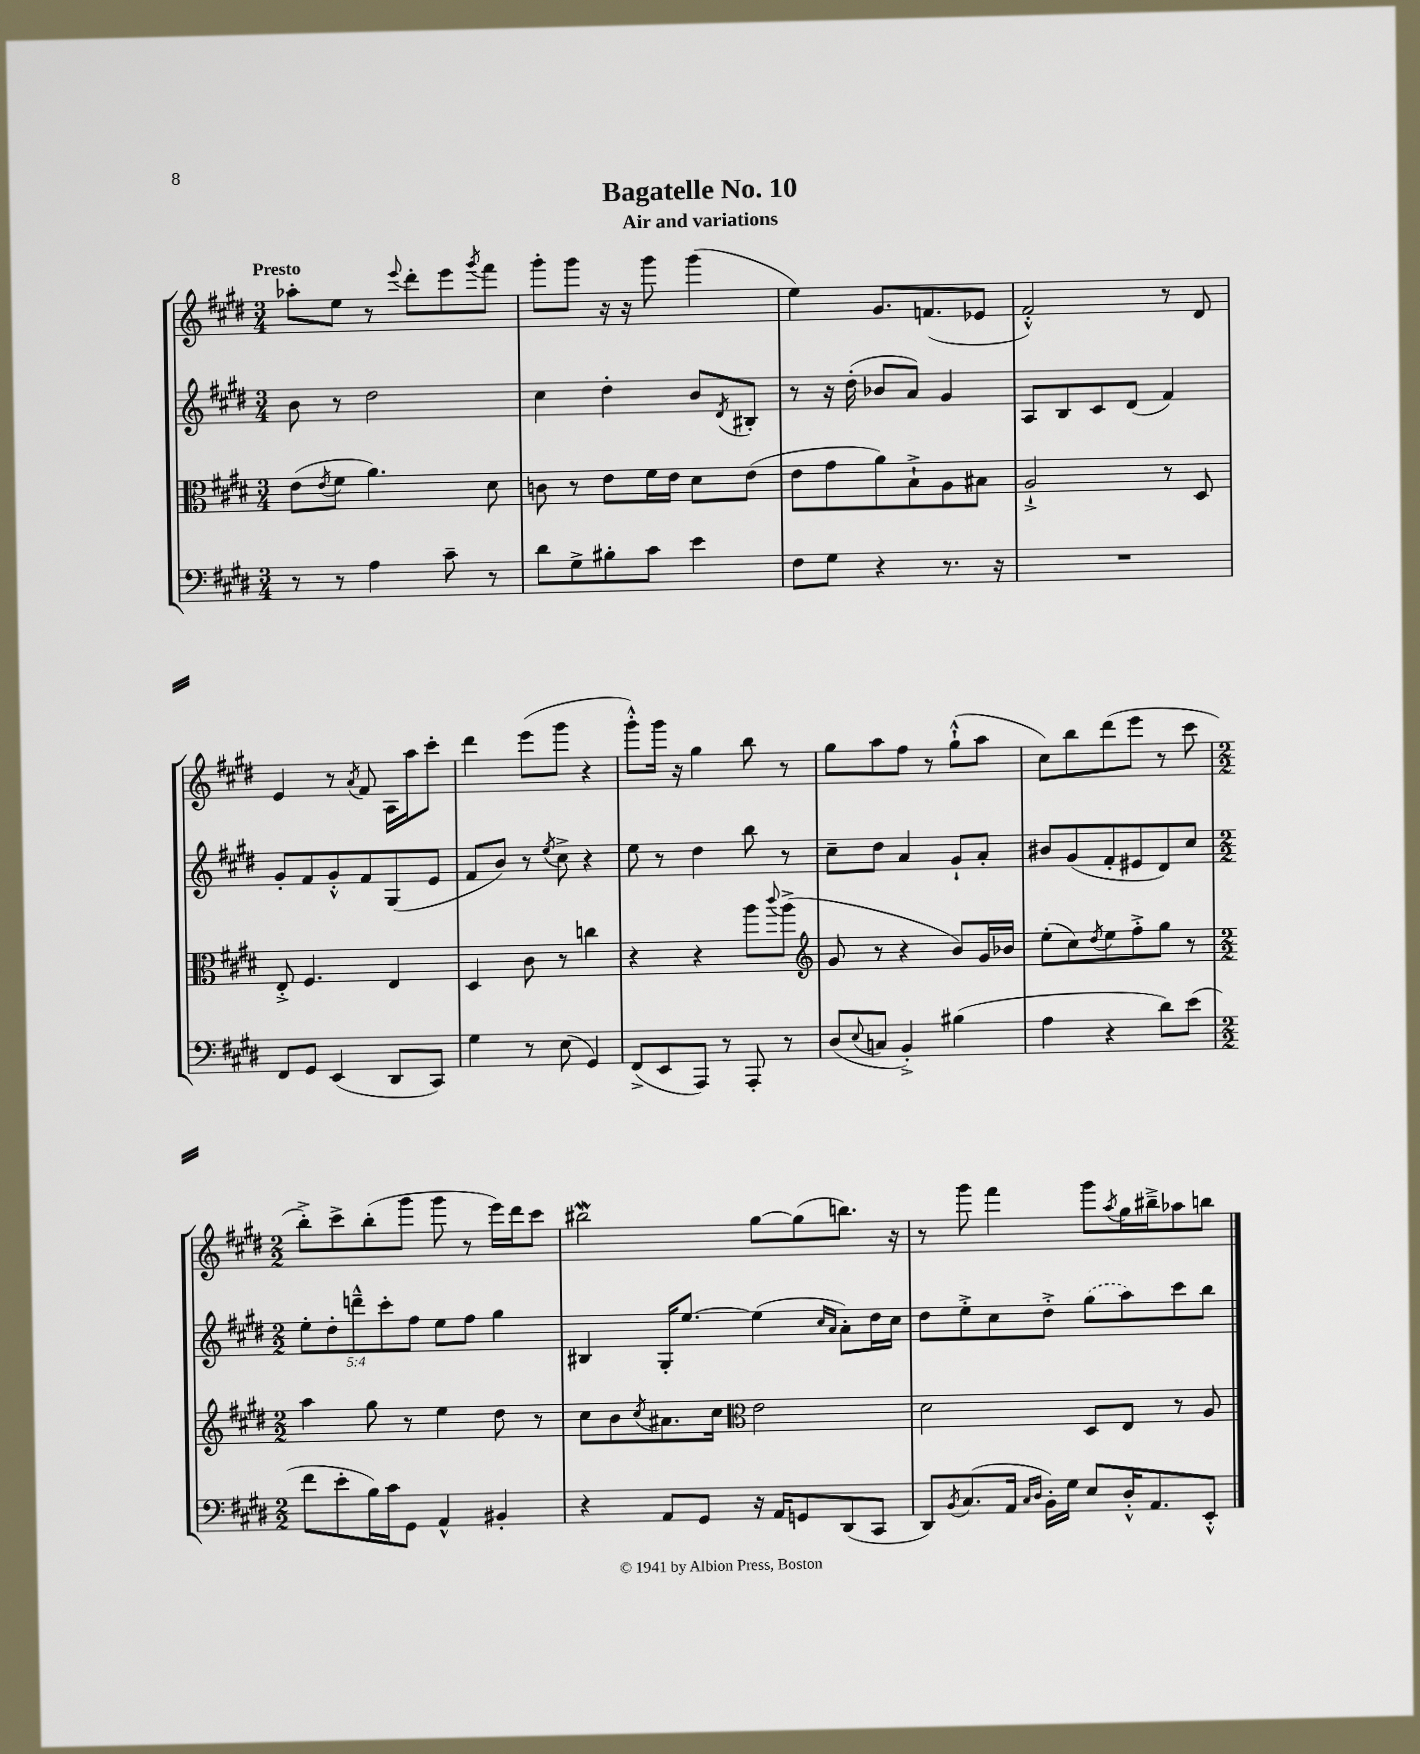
\header { title = "Bagatelle No. 10" subtitle = "Air and variations" }
<<
\new StaffGroup <<
\new Staff = "s0" {
    \clef treble \key e \major \numericTimeSignature \time 3/4 \tempo "Presto"
    aes''8-. e''8 r8 \appoggiatura { e'''8 } dis'''8-. e'''8 \acciaccatura { gis'''8 } fis'''8 |
    gis'''8-. gis'''8 r16 r16 gis'''8 gis'''4( |
    e''4) gis'8. f'8.( ees'8 |
    fis'2-.-^) r8 dis'8 |
    e'4 r8 \acciaccatura { a'8 } fis'8 a16 a''16 cis'''8-. |
    dis'''4 e'''8( gis'''8 r4 |
    gis'''8-.-^) gis'''16 r16 gis''4 b''8 r8 |
    gis''8 a''8 fis''8 r8 gis''8-!-^( a''8 |
    cis''8) b''8 dis'''8( e'''8 r8 cis'''8 |
    \numericTimeSignature \time 2/2 b''8-.->) cis'''8-> b''8-.( gis'''8 gis'''8 r8 e'''16) dis'''16 cis'''8 |
    bis''2\mordent gis''8~ gis''8( b''8.) r16 |
    r8 gis'''8 fis'''4 gis'''8 \acciaccatura { a''8 } gis''16 bis''16---> aes''8 b''8 \bar "|." |
}
\new Staff = "s1" {
    \clef treble \key e \major \numericTimeSignature \time 3/4 \override Staff.TupletNumber.text = #tuplet-number::calc-fraction-text
    b'8 r8 dis''2 |
    cis''4 dis''4-. b'8 \acciaccatura { dis'8 } bis8-. |
    r8 r16 dis''16-.( bes'8 a'8) gis'4 |
    a8 b8 cis'8 dis'8( fis'4) |
    gis'8-. fis'8 gis'8-.-^ fis'8 gis8( e'8 |
    fis'8 b'8) r8 \acciaccatura { e''8 } cis''8-> r4 |
    e''8 r8 dis''4 b''8 r8 |
    cis''8-- dis''8 a'4 gis'8-! a'8-. |
    bis'8 gis'8( fis'8-. eis'8 dis'8) cis''8 |
    \numericTimeSignature \time 2/2 \tuplet 5/4 { e''8-. dis''8-. d'''8---^ cis'''8-. fis''8 } e''8 fis''8 gis''4 |
    bis4 gis16-. e''8.~ e''4( \grace { cis''16 a'16 } a'8-.) dis''16 cis''16 |
    dis''8 e''8-.-> cis''8 dis''8-.-> \once \slurDashed gis''8( a''8) cis'''8 b''8 \bar "|." |
}
\new Staff = "s2" {
    \clef alto \key e \major \numericTimeSignature \time 3/4
    e'8( \acciaccatura { e'8 } fis'8 a'4.) dis'8 |
    c'8 r8 e'8 fis'16 e'16 dis'8 e'8( |
    e'8 gis'8 a'8) b8-!-> a8 bis8 |
    a2-!-> r8 dis8 |
    e8-.-> fis4. e4 |
    dis4 cis'8 r8 c''4 |
    r4 r4 a''8 \appoggiatura { cis'''8 } a''8->( |
    \clef treble gis'8 r8 r4 b'8) gis'16 bes'16 |
    e''8-.( cis''8) \acciaccatura { dis''8 } e''8 fis''8-.-> gis''8 r8 |
    \numericTimeSignature \time 2/2 a''4 gis''8 r8 e''4 dis''8 r8 |
    cis''8 b'8 \acciaccatura { cis''8 } ais'8. cis''16 \clef alto e'2 |
    dis'2 dis8 e8 r8 a8 \bar "|." |
}
\new Staff = "s3" {
    \clef bass \key e \major \numericTimeSignature \time 3/4
    r8 r8 a4 cis'8-- r8 |
    dis'8 gis8-> bis8-. cis'8 e'4 |
    fis8 gis8 r4 r8. r16 |
    R2. |
    fis,8 gis,8 e,4( dis,8 cis,8) |
    gis4 r8 e8( gis,4) |
    fis,8->( e,8 a,,8) r8 a,,8-. r8 |
    dis8( \appoggiatura { e8 } c8 b,4-.->) bis4( |
    a4 r4 dis'8) e'8( |
    \numericTimeSignature \time 2/2 fis'8 e'8-. b16) cis'16 gis,8 a,4-^ bis,4-. |
    r4 a,8 gis,8 r16 a,16 g,8 dis,8( cis,8 |
    dis,8) \acciaccatura { b,8 } cis8.( a,16 \grace { cis16 dis16 } b,16-.) gis16 e8 dis16-.-^ a,8. e,8-.-^ \bar "|." |
}
>>
>>
\layout { \context { \Score \remove "Bar_number_engraver" } }
